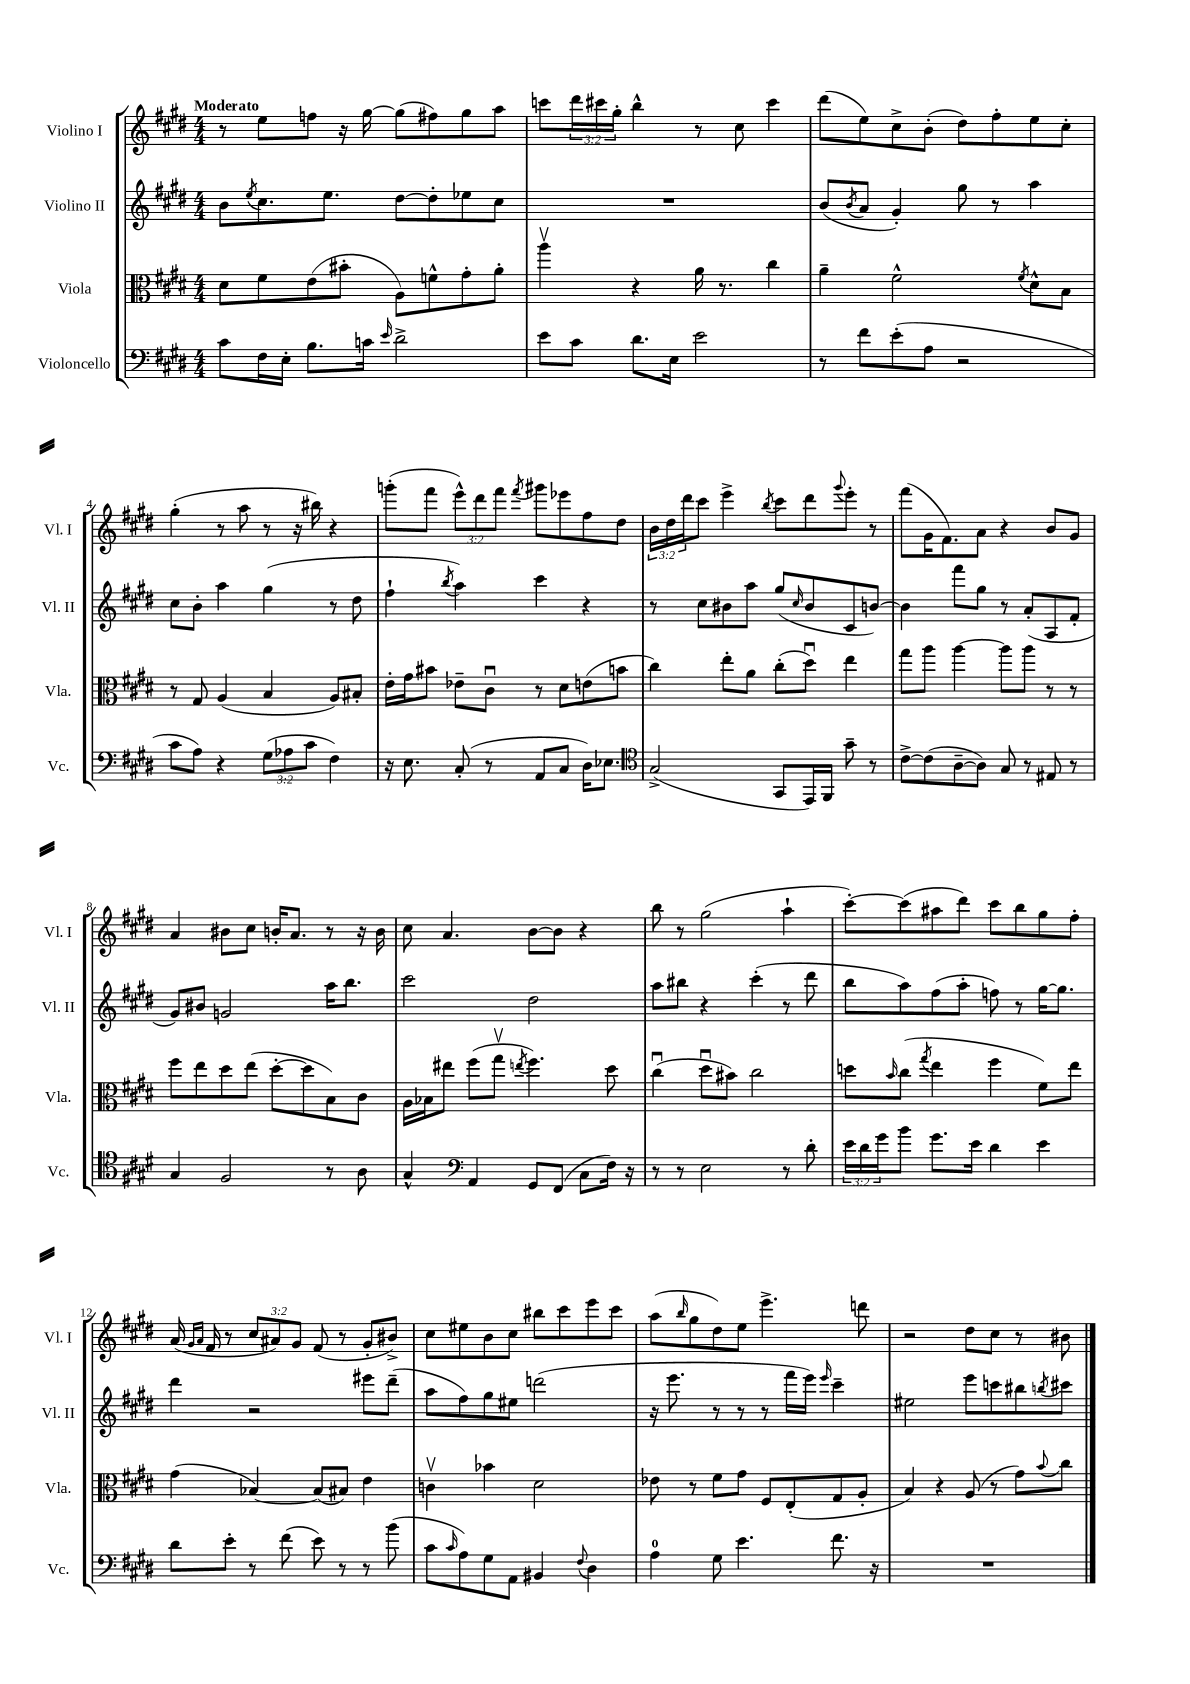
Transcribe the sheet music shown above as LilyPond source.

<<
\new StaffGroup <<
\new Staff = "s0" \with { instrumentName = "Violino I" shortInstrumentName = "Vl. I" } {
    \clef treble \key e \major \numericTimeSignature \time 4/4 \override Staff.TupletNumber.text = #tuplet-number::calc-fraction-text \tempo "Moderato"
    r8 e''8 f''8 r16 gis''16~ gis''8( fis''8) gis''8 a''8 |
    c'''8 \tuplet 3/2 { dis'''16 cis'''16 gis''16-. } b''4-^ r8 cis''8 cis'''4 |
    dis'''8( e''8) cis''8-> b'8-.( dis''8) fis''8-. e''8 cis''8-. |
    gis''4-.( r8 a''8 r8 r16 bis''16) r4 |
    g'''8-.( fis'''8 \tuplet 3/2 { e'''8-^) dis'''8 fis'''8 } \acciaccatura { fis'''8 } gis'''8 ees'''8 fis''8 dis''8 |
    \tuplet 3/2 { b'16 dis''16 dis'''16 } cis'''8 e'''4-> \acciaccatura { b''8 } cis'''8 dis'''8 \appoggiatura { gis'''8 } e'''8-. r8 |
    fis'''8( gis'16 fis'8.) a'8 r4 b'8 gis'8 |
    a'4 bis'8 cis''8 b'16-. a'8. r8 r16 b'16 |
    cis''8 a'4. b'8~ b'8 r4 |
    b''8 r8 gis''2( a''4-! |
    cis'''8~-.) cis'''8( ais''8 dis'''8) cis'''8 b''8 gis''8 fis''8-. |
    a'16( \grace { gis'16 a'16 } fis'16 r8 \tuplet 3/2 { cis''8 ais'8) gis'8 } fis'8( r8 gis'8-. bis'8->) |
    cis''8 eis''8 b'8 cis''8 bis''8 cis'''8 e'''8 cis'''8 |
    a''8( \grace { b''16 } gis''8 dis''8) e''8 e'''4.-> d'''8 |
    r2 dis''8 cis''8 r8 bis'8 \bar "|." |
}
\new Staff = "s1" \with { instrumentName = "Violino II" shortInstrumentName = "Vl. II" } {
    \clef treble \key e \major \numericTimeSignature \time 4/4
    b'8 \acciaccatura { e''8 } cis''8. e''8. dis''8~ dis''8-. ees''8 cis''8 |
    R1 |
    b'8( \acciaccatura { b'8 } a'8 gis'4-.) gis''8 r8 a''4 |
    cis''8 b'8-. a''4 gis''4( r8 dis''8 |
    fis''4-! \acciaccatura { b''8 } a''4) cis'''4 r4 |
    r8 cis''8 bis'8 a''8 gis''8( \grace { cis''16 } bis'8 cis'8 b'8~) |
    b'4 fis'''8 gis''8 r8 a'8-.( a8 fis'8-. |
    gis'8) bis'8 g'2 a''16 b''8. |
    cis'''2 dis''2 |
    a''8 bis''8 r4 cis'''4-.( r8 dis'''8 |
    b''8 a''8) fis''8( a''8-. f''8) r8 gis''16~ gis''8. |
    dis'''4 r2 eis'''8 dis'''8--( |
    a''8 fis''8) gis''8 eis''8 d'''2( |
    r16 e'''8. r8 r8 r8 fis'''16 e'''16) \grace { e'''16 } cis'''4-- |
    eis''2 e'''8 c'''8 bis''8 \acciaccatura { b''8 } cis'''8 \bar "|." |
}
\new Staff = "s2" \with { instrumentName = "Viola" shortInstrumentName = "Vla." } {
    \clef alto \key e \major \numericTimeSignature \time 4/4
    dis'8 fis'8 e'8( bis'8-. a8) f'8-^ gis'8-. a'8-. |
    a''4\upbow r4 a'16 r8. cis''4 |
    a'4-- fis'2-^ \acciaccatura { fis'8 } dis'8-^ b8 |
    r8 gis8 a4( b4 a8) bis8-. |
    e'16-. gis'16 bis'8 ees'8-- cis'8\downbow r8 dis'8 e'8( b'8 |
    cis''4) e''8-. a'8 cis''8-.( dis''8\downbow) e''4 |
    gis''8 a''8 a''4~ a''8 a''8 r8 r8 |
    fis''8 e''8 dis''8 e''8( dis''8~-. dis''8 b8) cis'8 |
    a16 bes16 eis''8 fis''8( gis''8\upbow \acciaccatura { e''8 } fis''4.) dis''8 |
    cis''4\downbow( dis''8\downbow bis'8) cis''2 |
    d''8 \grace { b'16 } cis''8( \acciaccatura { gis''8 } e''4 fis''4 fis'8) e''8 |
    gis'4( bes4~) bes8( bis8) e'4 |
    c'4\upbow bes'4 dis'2 |
    ees'8 r8 fis'8 gis'8 fis8 e8-.( gis8 a8-. |
    b4) r4 a8( r8 gis'8) \appoggiatura { b'8 } cis''8 \bar "|." |
}
\new Staff = "s3" \with { instrumentName = "Violoncello" shortInstrumentName = "Vc." } {
    \clef bass \key e \major \numericTimeSignature \time 4/4 \override Staff.TupletNumber.text = #tuplet-number::calc-fraction-text
    cis'8 fis16 e16-. b8. c'16 \grace { e'16 } dis'2-> |
    e'8 cis'8 dis'8. e16 e'2 |
    r8 fis'8 e'8-.( a8 r2 |
    cis'8 a8) r4 \tuplet 3/2 { gis8( aes8 cis'8 } fis4) |
    r16 e8. cis8-.( r8 a,8 cis8 dis16) ees8. |
    \clef tenor gis2->( gis,8 e,16) fis,16 gis'8-- r8 |
    cis'8~-> cis'8( a8~-- a8) gis8 r8 eis8 r8 |
    gis4 fis2 r8 a8 |
    gis4-^ \clef bass a,4 gis,8 fis,8( cis8 fis16) r16 |
    r8 r8 e2 r8 dis'8-. |
    \tuplet 3/2 { e'16 dis'16 gis'16 } b'8 gis'8. e'16 dis'4 e'4 |
    dis'8 e'8-. r8 fis'8( e'8) r8 r8 b'8( |
    cis'8 \grace { cis'16 } a8) gis8 a,8 bis,4 \appoggiatura { fis8 } dis4 |
    a4-0 gis8 e'4. fis'8. r16 |
    R1 \bar "|." |
}
>>
>>
